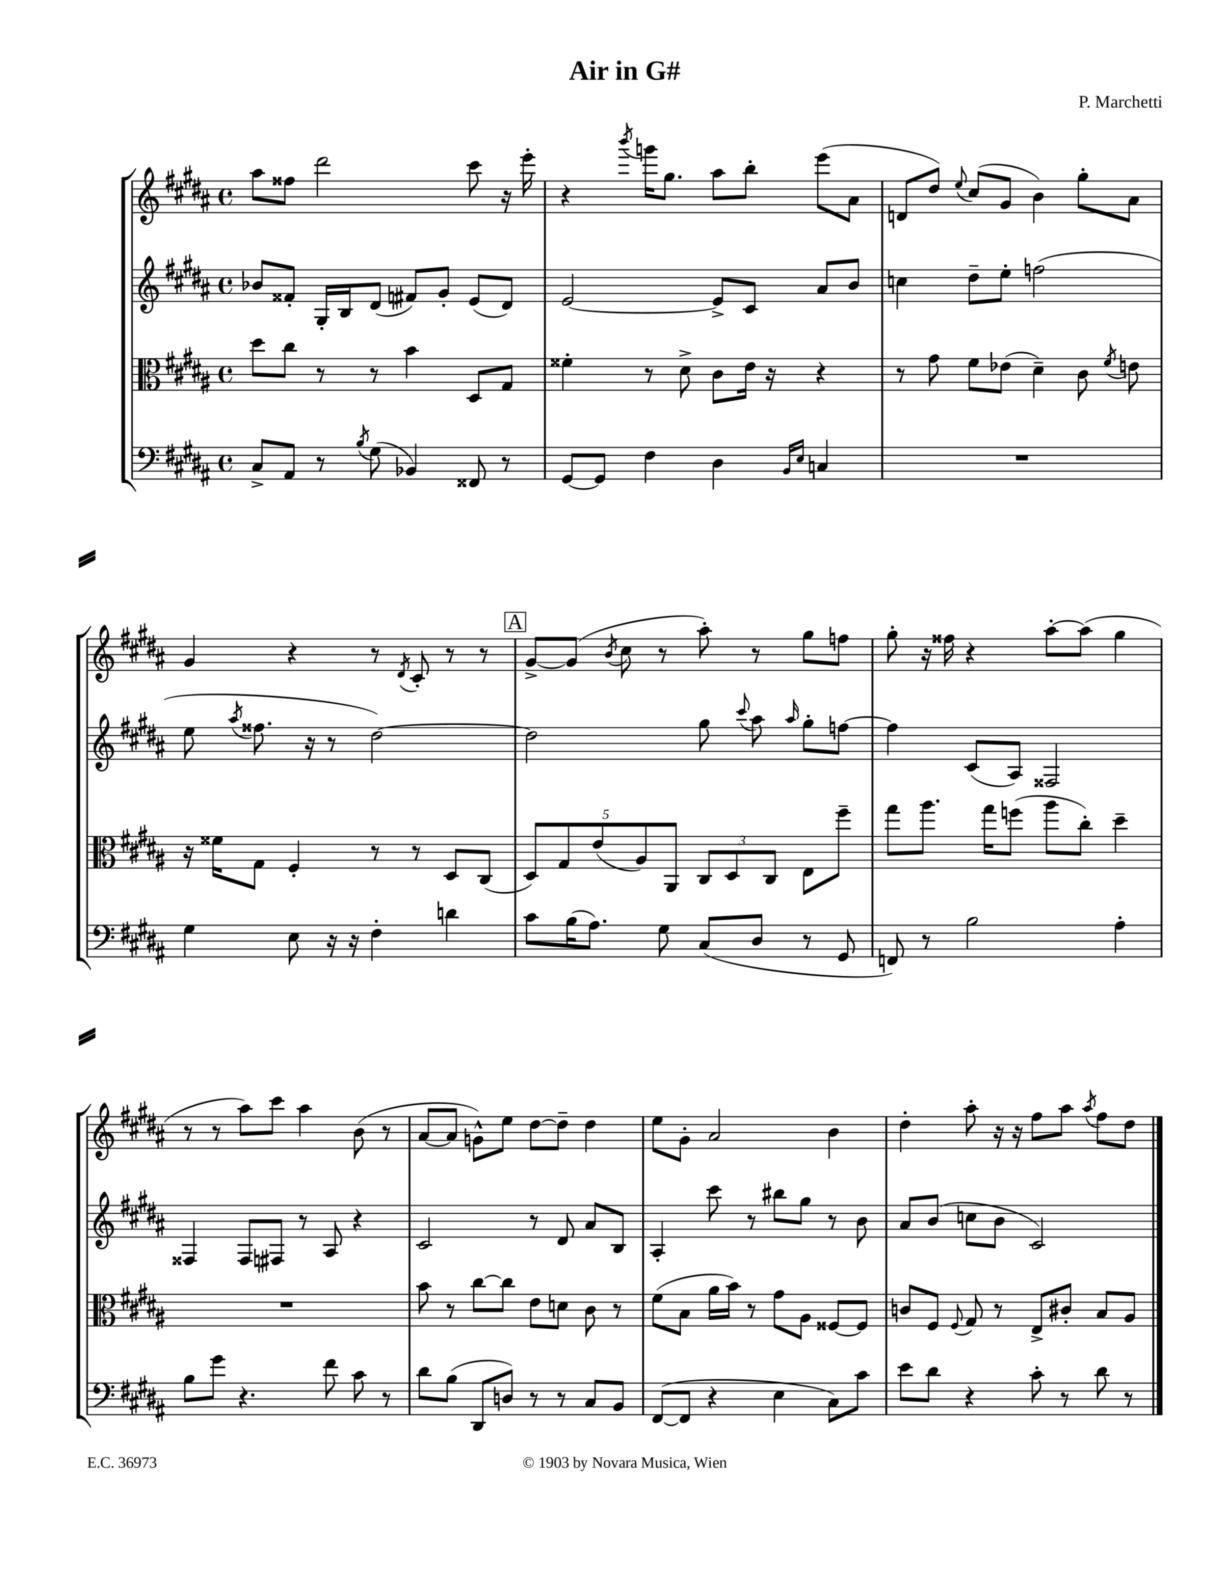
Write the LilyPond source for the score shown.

\header { title = "Air in G#" composer = "P. Marchetti" }
<<
\new StaffGroup <<
\new Staff = "s0" {
    \clef treble \key b \major \defaultTimeSignature \time 4/4
    \autoBeamOff ais''8[ fisis''8] dis'''2 cis'''8 r16 e'''16-. |
    r4 \acciaccatura { b'''8 } g'''16[ gis''8.] ais''8[ b''8]-. e'''8[( ais'8] |
    d'8[ dis''8]) \appoggiatura { e''8 } cis''8[( gis'8] b'4) gis''8[-. ais'8] |
    gis'4 r4 r8 \acciaccatura { dis'8 } cis'8-. r8 r8 |
    \mark \markup { \box "A" } gis'8[~-> gis'8]( \acciaccatura { b'8 } cis''8 r8 ais''8-.) r8 gis''8[ f''8] |
    gis''8-. r16 fisis''16 r4 ais''8[~-. ais''8]( gis''4 |
    r8 r8 ais''8[) cis'''8] ais''4 b'8( r8 |
    ais'8[~ ais'8] g'8[-^) e''8] dis''8[~ dis''8]-- dis''4 |
    e''8[ gis'8]-. ais'2 b'4 |
    dis''4-. ais''8-. r16 r16 fis''8[ ais''8] \acciaccatura { ais''8 } fis''8[ dis''8] \bar "|." |
}
\new Staff = "s1" {
    \clef treble \key b \major \defaultTimeSignature \time 4/4
    \autoBeamOff bes'8[ fisis'8]-. gis16[-. b16 dis'8]( fis'8[) gis'8]-. e'8[( dis'8]) |
    e'2~ e'8[-> cis'8] ais'8[ b'8] |
    c''4 dis''8[-- e''8]-. f''2( |
    e''8 \acciaccatura { ais''8 } fisis''8. r16 r8 dis''2~) |
    \mark \markup { \box "A" } dis''2 gis''8 \appoggiatura { cis'''8 } ais''8 \grace { ais''16 } gis''8[-. f''8]~ |
    f''4 cis'8[( ais8]) fisis2 |
    fisis4 fisis8[ fis8] r8 ais8 r4 |
    cis'2 r8 dis'8 ais'8[ b8] |
    ais4-. cis'''8 r8 bis''8[ gis''8] r8 b'8 |
    ais'8[ b'8]( c''8[ b'8] cis'2) \bar "|." |
}
\new Staff = "s2" {
    \clef alto \key b \major \defaultTimeSignature \time 4/4
    \autoBeamOff dis''8[ cis''8] r8 r8 b'4 dis8[ gis8] |
    fisis'4-. r8 dis'8-> cis'8[ e'16] r16 r4 |
    r8 gis'8 fis'8[ ees'8]( dis'4--) cis'8 \acciaccatura { fis'8 } e'8 |
    r16 fisis'16[ gis8] fis4-. r8 r8 dis8[ cis8]( |
    \mark \markup { \box "A" } \tuplet 5/4 { dis8[) gis8 e'8( ais8) ais,8] } \tuplet 3/2 { cis8[ dis8 cis8] } e8[ fis''8]-- |
    gis''8[ ais''8.] gis''16[ f''8]( ais''8[ cis''8]-.) dis''4-- |
    R1 |
    b'8 r8 cis''8[~ cis''8] e'8[ d'8] cis'8 r8 |
    fis'8[( b8] ais'16[ b'16]) r8 gis'8[ ais8] fisis8[~ fisis8] |
    c'8[ fis8] \appoggiatura { fis8 } gis8 r8 e8[-> cis'8]-. b8[ ais8] \bar "|." |
}
\new Staff = "s3" {
    \clef bass \key b \major \defaultTimeSignature \time 4/4
    \autoBeamOff cis8[-> ais,8] r8 \acciaccatura { b8 } gis8( bes,4) fisis,8 r8 |
    gis,8[~ gis,8] fis4 dis4 \grace { b,16[ e16] } c4 |
    R1 |
    gis4 e8 r16 r16 fis4-. d'4 |
    \mark \markup { \box "A" } cis'8[ b16( ais8.]) gis8 cis8[( dis8] r8 gis,8 |
    f,8) r8 b2 ais4-. |
    b8[ gis'8] r4. fis'8 cis'8 r8 |
    dis'8[ b8]( dis,8[ d8]) r8 r8 cis8[ b,8] |
    fis,8[~( fis,8] r4 e4 cis8[) cis'8] |
    e'8[ dis'8] r4 cis'8-. r8 dis'8 r8 \bar "|." |
}
>>
>>
\layout { \context { \Score \remove "Bar_number_engraver" } }
